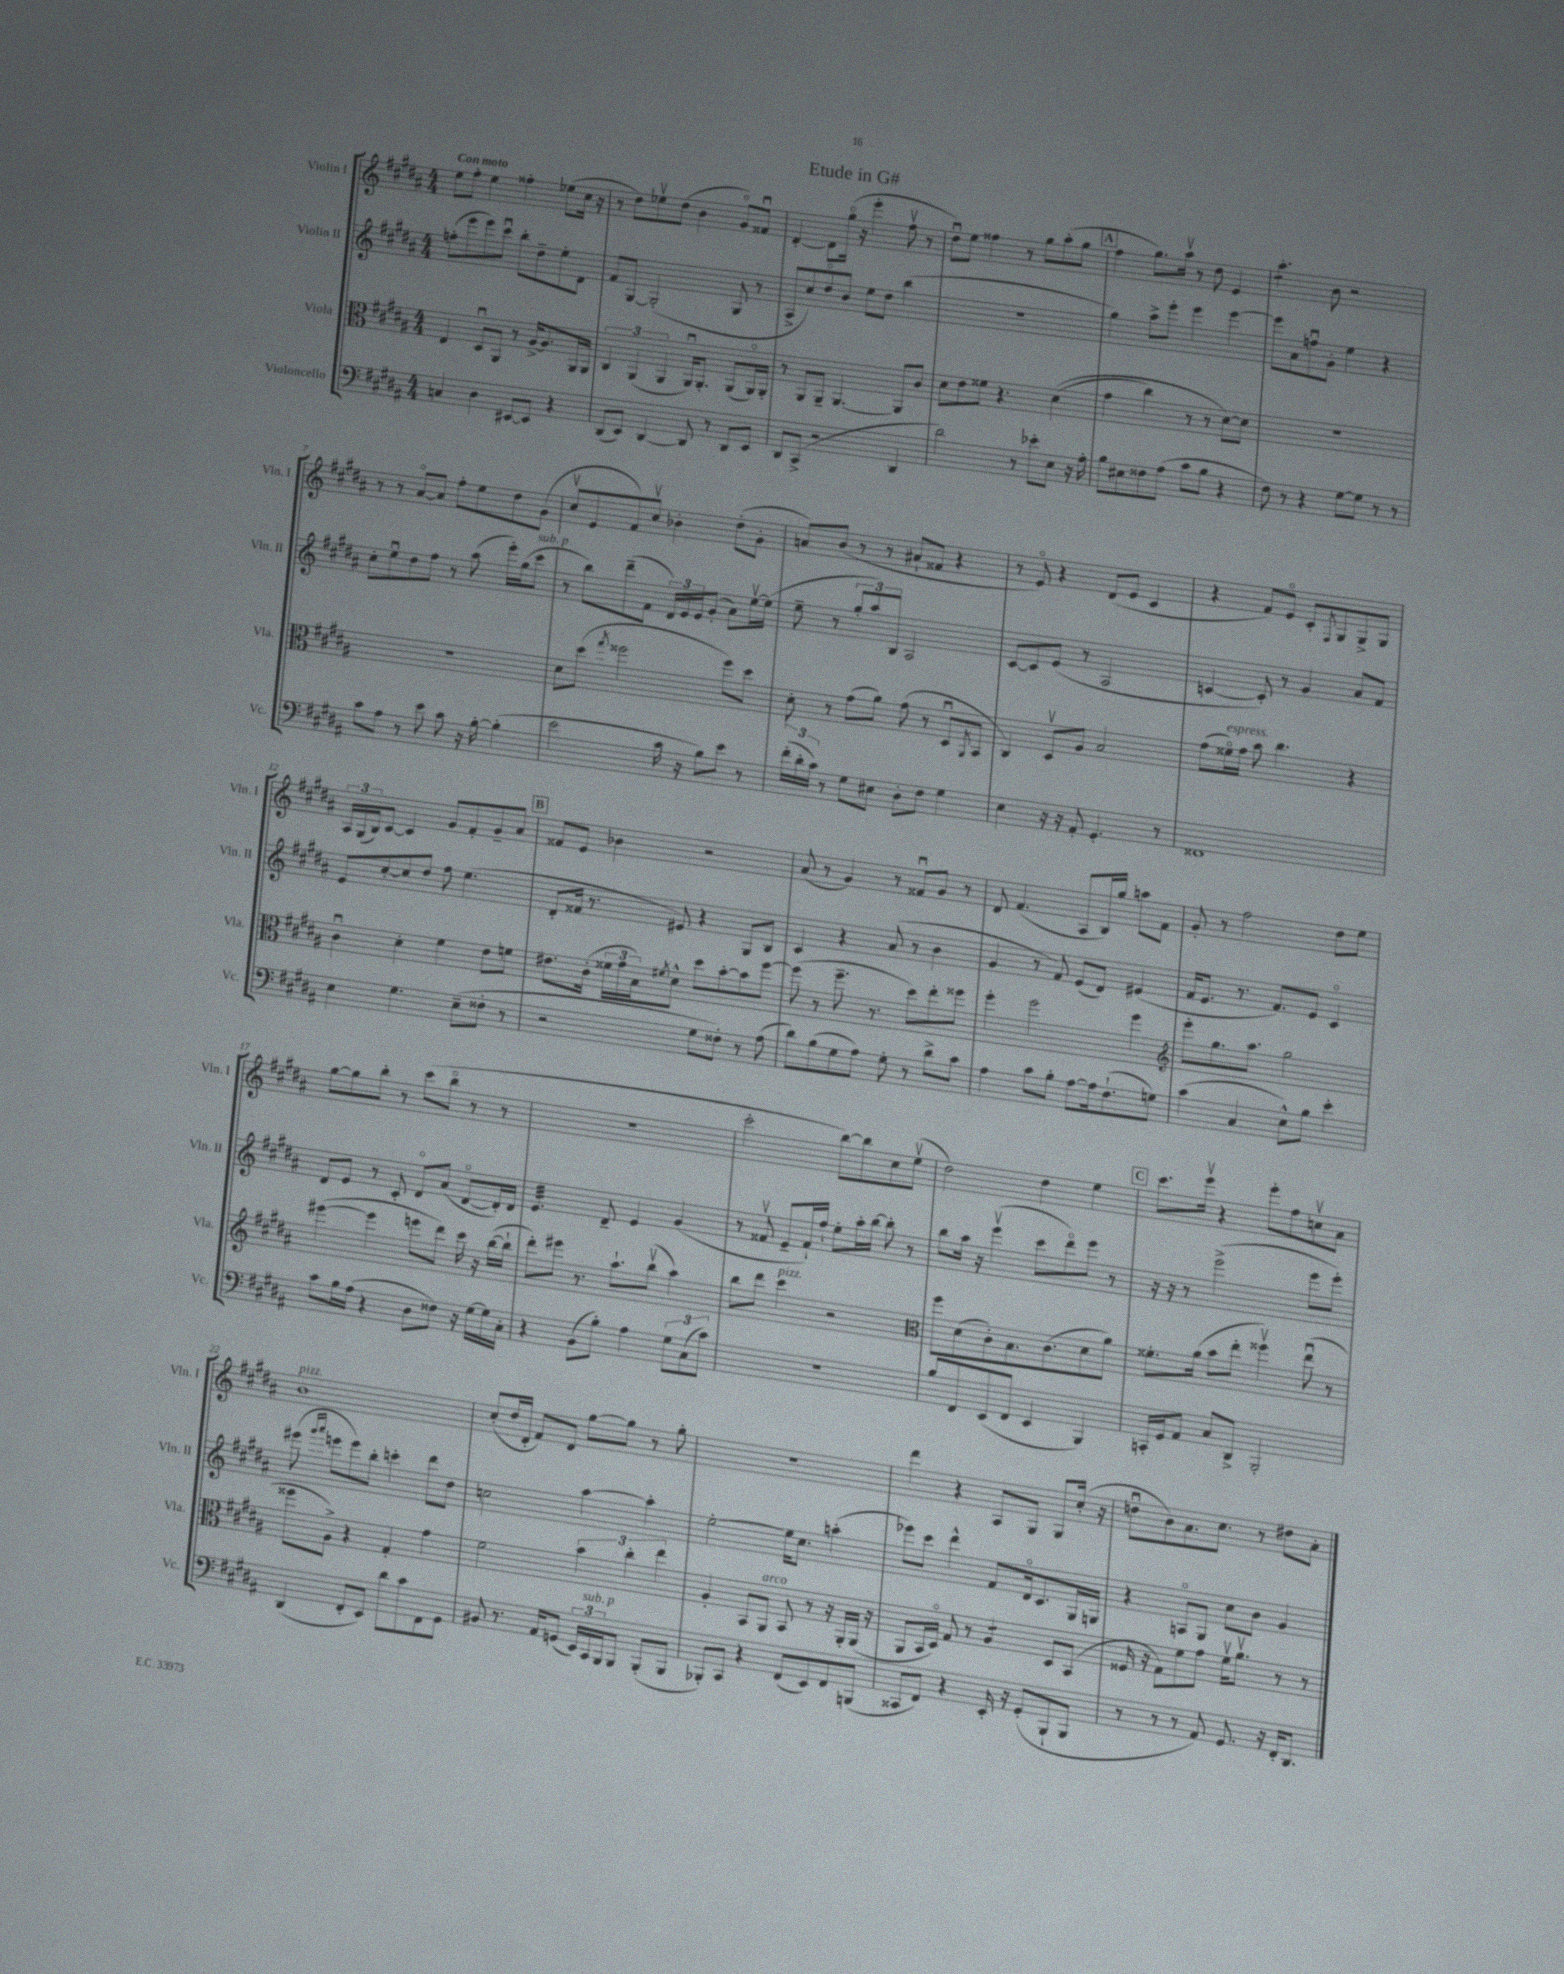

**kern	**kern	**kern	**kern
*staff4	*staff3	*staff2	*staff1
*clefF4	*clefC3	*clefG2	*clefG2
*k[f#c#g#d#a#]	*k[f#c#g#d#a#]	*k[f#c#g#d#a#]	*k[f#c#g#d#a#]
*M4/4	*M4/4	*M4/4	*M4/4
4C	4E	(8ff'	8ee
.	.	8eee	8ff#'
4D#	8D#u	8eee)	4ee
.	8AA#	8ccc#u	.
[8EE#	8r	8bb'	4ff##'
8EE#]	[16A#^	8dd#~	.
.	8.A#]	.	.
4r	.	8ee'	(8ee-
.	16AA#	8d#	16cc#
.	16AA#	.	16r
=	=	=	=
(8DD#	6C#	8f#	8r
8EE)	.	[8G#	8dd#)
.	(6AA#	.	.
[4DD#	.	(2G#']	8ee-v
.	6AA#	.	.
.	.	.	(8dd#
8DD#]	16AA#u)	.	4b
.	8.AA#'	.	.
8r	.	.	.
8DD#	(8AA#	8G#	8g#o)
8EE	16AA#o)	8r	8f##u
.	16AA#'	.	.
=	=	=	=
8DD#	8r	8A#^	[4d#'
(8CC#^	8AA#	8cc#)	.
2r	8AA#~	8dd#o	8d#]
.	[4.AA#	8b	(16gg#o
.	.	.	16r
.	.	8ee	4eee'
.	.	8dd#	.
4DD#	8AA#]	(4bb	8ff#v
.	8c#	.	8r
=	=	=	=
2d#)	8d#	1r	8dd#u)
.	8e	.	8ee
.	8f##	.	4ff##
.	4.r	.	.
8r	.	.	8r
8e-'	.	.	8gg#
8E	&((4d#	.	(8aa#'
16r	.	.	8gg#
16A#'	.	.	.
=	=	=	=
8B	4g#	4gg#)	4ff#
8E#	.	.	.
8F##	4cc#)	8aa#^	8.gg#)
(8A#	.	8eee'	.
.	.	.	16aa#v
8c#	8r	4eee	8r
8B	8r	.	8dd#
4r	[8d#&)	[4eee	4e
.	8d#]	.	.
=	=	=	=
8F#)	1r	8eee]	4.aa#'
8r	.	8a#	.
4r	.	8ffu	.
.	.	8g#'	8b
[8G#	.	4ee	2r
8G#]	.	.	.
8r	.	4r	.
8r	.	.	.
=	=	=	=
8c#	1r	8cc#'	8r
8A#	.	8eeu	8r
8r	.	8dd#	[8a#o
8e	.	8ff#	8a#]
8c#	.	8r	8ff#'
16r	.	(8aa#	8ee
[16B'	.	.	.
(4B']	.	16eee')	8dd#
.	.	(16gg#	.
.	.	8ccc#	(8g#
=	=	=	=
2e	8d#	8r	8cc#v
.	(8dd#	8bb)	8e
.	8qgg#	.	.
.	2ff##	(8ddd#~	8f#)
.	.	8f#	8cc#v
16c#	.	24d#)	4b-'
.	.	24e	.
16r	.	.	.
.	.	24e	.
8B)	.	(8g#'	.
8e	8ff##)	8a#)	(8dd#'
8r	8dd#	[16eev	8g#'
.	.	(16ee]	.
=	=	=	=
(24f#'	8d#'	8ee~	8a)
24d#'	.	.	.
24c#)	.	.	.
8r	8r	8r	(8b
8G#	(8g#	12gg#'	8r
.	.	12aa#)	.
8E#	8a#)	.	8r
.	.	12B	.
8D#'	(8g#	2A#	8a#`
8F#	8r	.	8f##
4G#	8D#u	.	4r
.	8qAA#	.	.
.	8BB	.	.
=	=	=	=
4E	4C#)	[8c#	8r
.	.	8c#]	8eo)
16r	8D#v	(8e	4r
16r	.	.	.
8AA#'	8A#	8r	.
4.GG#'	2B	2A#	(8d#
.	.	.	8e
.	.	.	4c#
8r	.	.	.
=	=	=	=
1FF##	(8g#	[4c	4r
.	16f##o)	.	.
.	16g#	.	.
.	8b	8c'])	8f#)
.	4.cc#	8r	8eo
.	.	4g#	8c#'
.	.	.	8qF#
.	.	.	8G#
.	4r	8a#	8G#^
.	.	8f#	8G#
=	=	=	=
4E	4c#u	8e	24A#
.	.	.	(24G#
.	.	.	24B)
.	.	[8cc#'	[8c#
4.G#	4d#'	8cc#]	4c#]
.	.	8dd#	.
.	4f#	8ff#	8g#
(8E~	.	(4.ee	8f#'
8F##'	8e	.	8g#~
8r	8f	.	8a#
=	=	=	=
2r	8.e#	8d#'	8f##
.	.	16f##	8e
.	(16c#'	8.r	.
.	24f##	.	4b-
.	24g#	.	.
.	24B)	.	.
.	8qf#	.	.
.	8d#^^	8e#)	.
8G#	8dd#	4r	2r
8F##')	[8b'	.	.
8r	8b]	8G#	.
(8A#	[8ff#	8B	.
=	=	=	=
8d#)	(8ff#]	4c#	(8a#
(8B	8r	.	8r
8G#	8.ff#~	4r	4g#)
8A#)	.	.	.
.	8.r	.	.
8G#'	.	(8a#	8r
8r	8dd#)	8r	8f##u
8d#^	8ee'	4b	8g#
8c#	8ff##	.	8r
=	=	=	=
4A#	4ff#'	4g#	8d#
.	.	.	(4.f#
8c#	2ff#	8r	.
8B'	.	8f#)	.
[8A#	.	(8e	8A#
16A#]	.	8d#)	16B)
(8.F#`	.	.	16gg#
.	4ff#	(4e#	8aa
8G)	.	.	8f#
=	=	=	=
*	*clefG2	*	*
(4c#	8eee'	16f#	8g#'
.	.	8.e	.
.	8.gg#	.	8r
4C#	.	8.r	2ff#
.	8.aa#	.	.
.	.	8.f#)	.
8E^^)	2gg#	.	.
8B	.	8e	.
4e'	.	4c#o	8dd#
.	.	.	8ee
=	=	=	=
8c#	([4eee#	8d#	[8gg#
16B	.	8e	8gg#]
(16A#	.	.	.
4r	4eee#]	8r	8bb'
.	.	8c#'	8r
8D#	8eee	8d#o	(8ccc#
8F##)	8ddd#)	(8a#	8bbo
16r	16ccc#	[8d#o	8r
[16G#	16r	.	.
16G#]	([16bb	16d#'])	8r
16C#'	16bb`]	16d#	.
=	=	=	=
4r	8ddd#')	4.e	1r
.	8eee#	.	.
(8BB	8.r	.	.
8B')	.	8d#~	.
.	8.aa#`	.	.
4A#	.	4e	.
.	(8bbv	.	.
12G#	4aa#)	(4g#	.
(12C#	.	.	.
12c#)	.	.	.
=	=	=	=
1r	8bb	8r	2ccc#'
.	8ddd#	8f##v	.
.	4ccc#	8e~	.
.	.	16f##`)	.
.	.	16ff#`	.
.	2r	8ee'	[8bb)
.	.	16aa#'	8bb]
.	.	[16bb	.
.	.	8bb']	8cc#
.	.	8r	(8eev
=	=	=	=
*	*clefC3	*	*
8B	8ff#	8bb	2dd#)
8FF#	(8d#	16aa#	.
.	.	16r	.
(8EE	8c#')	(4eeev	.
8FF#	8.B	.	.
4EE	.	8ccc#	4dd#
.	(8.c#	.	.
.	.	8ddd#o)	.
4BBB)	8d#	8eee	4ee
.	8a#)	8r	.
=	=	=	=
16CC'	8.f##'	16r	8.ccc#
16GG#	.	16r	.
8AA#	.	8r	.
.	(16a#	.	16eeev
8C#	8b	(2eee^	4r
8DD#^	8ee'	.	.
2BBB'	4ff##v)	.	8eee'
.	.	.	8ff#
.	(8eeu	8eee	8ccv
.	8r	8eee')	8a#
=	=	=	=
(4DD#	8ff##	(8eee#	1b
.	.	16qqggg#	.
.	.	16qqaaa#	.
.	8A#^)	8eee	.
8FF#'	4r	8eee)	.
8EE)	.	8bb'	.
8d#	4G#'	4ccc'	.
8c#	.	.	.
8FF#	4g#	8ddd#	.
8GG#	.	8dd#	.
=	=	=	=
8BB#	2f#	2cc	(8cc#'
8.r	.	.	16dd#
.	.	.	16d#'
.	.	.	8f#)
16AA#	.	.	.
(8GG	.	.	8d#
24EE)	6b	[4aa#	[8gg#
24CC#	.	.	.
24BBB	.	.	.
8BBB	.	.	8gg#]
.	6cc#'	.	.
(8BBB'	.	4aa#']	8r
.	6ee	.	.
8BBB	.	.	8gg#'
=	=	=	=
8BBB-')	4A#'	[2ee'	1r
8CC#	.	.	.
4r	8BB	.	.
.	8AA#	.	.
(8FF#	8BB	16ee]	.
.	.	8.cc#	.
8EE)	8r	.	.
8FF#	16r	(4aa'	.
.	16AA#'	.	.
(8BBB	(16AA#	.	.
.	16r	.	.
=	=	=	=
8CC##	8AA#	8eee-)	4ddd#
8FF#)	16BB	8ccc#	.
.	16D#o)	.	.
4r	8G#	4ddd#^^	4r
.	8r	.	.
16EE'	4A#	8f#	8A#
16r	.	.	.
(8GG#'	.	16d#o	8G#
.	.	8.c#	.
8BBB`	8D#	.	8G#
8BBB	(8BB	16G#	(16cc#'
.	.	16G	16r
=	=	=	=
8r	16F##	4r	8ddu
.	16r	.	.
8r	8G#)	.	8b)
8r	8f#	8Ao	8.a#
8AA#)	8g#	8G#	.
.	.	.	8.cc#
8.GG#	16f#v	8cc#	.
.	8.a#v	.	.
.	.	8b	8r
16r	.	.	.
16FF#'	8r	4g#	8dd#
8.DD#	.	.	.
.	8r	.	8a#'
==	==	==	==
*-	*-	*-	*-
